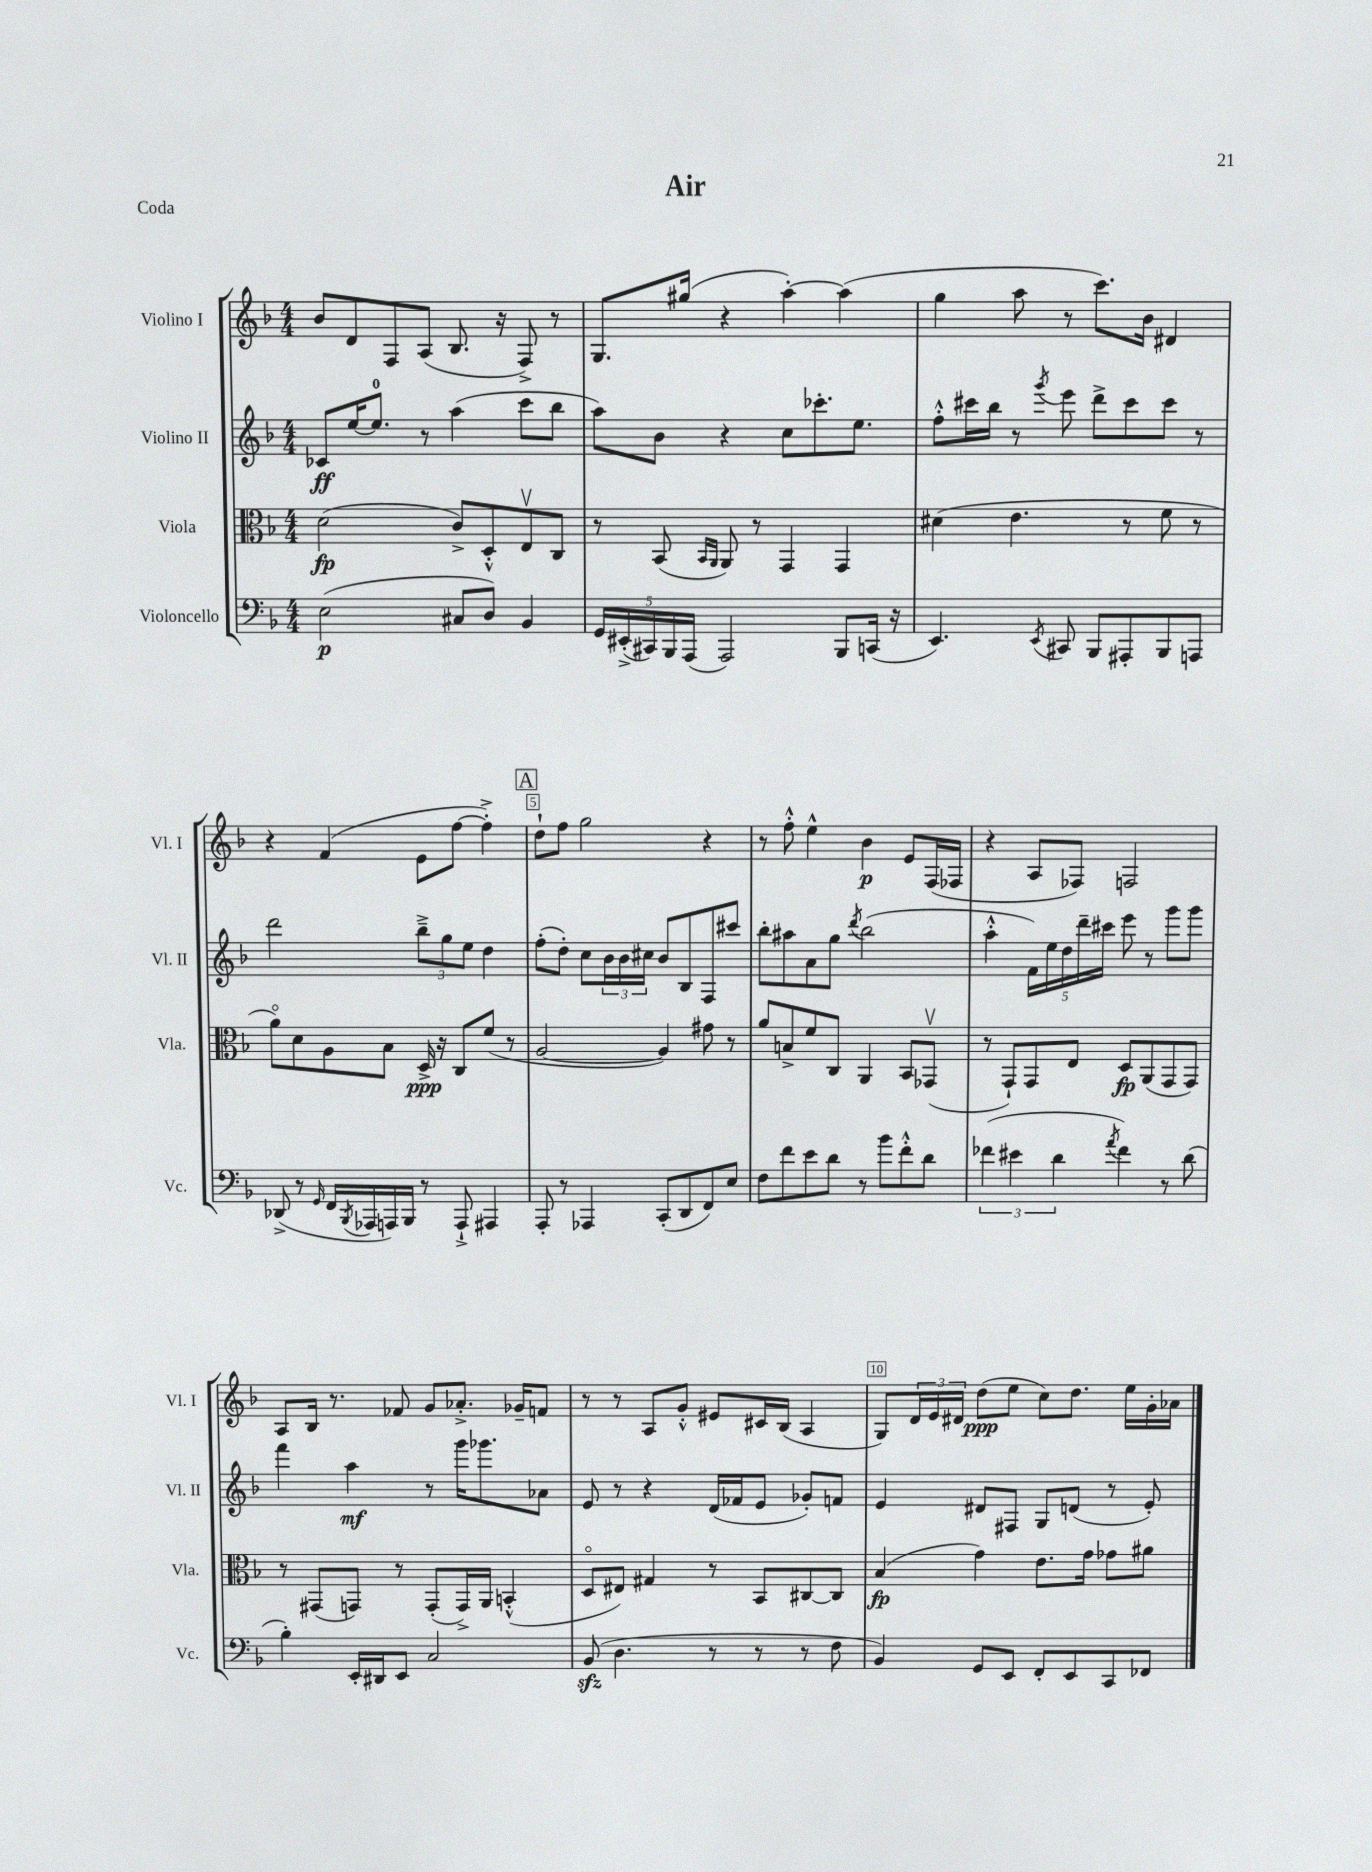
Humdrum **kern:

**kern	**dynam	**kern	**dynam	**kern	**dynam	**kern	**dynam
*part4	*part4	*part3	*part3	*part2	*part2	*part1	*part1
*staff4	*staff4	*staff3	*staff3	*staff2	*staff2	*staff1	*staff1
*I"Violoncello	*	*I"Viola	*	*I"Violino II	*	*I"Violino I	*
*I'Vc.	*	*I'Vla.	*	*I'Vl. II	*	*I'Vl. I	*
*clefF4	*	*clefC3	*	*clefG2	*	*clefG2	*
*k[b-]	*	*k[b-]	*	*k[b-]	*	*k[b-]	*
*M4/4	*	*M4/4	*	*M4/4	*	*M4/4	*
=1	=1	=1	=1	=1	=1	=1	=1
(2E\	p	(2d\	fp	8c-X/L	ff	8b-/L	.
.	.	.	.	[16ee/K	.	8d/	.
.	.	.	.	8.ee/J]	.	.	.
.	.	.	.	.	.	8F/	.
.	.	.	.	8r	.	(8A/J	.
8C#X/L	.	8c^/L)	.	(4aa\	.	8.B-/	.
8D/J)	.	8D'^^/	.	.	.	.	.
.	.	.	.	.	.	16r	.
4BB-/	.	8Ev/	.	8ccc\L	.	8F^/)	.
.	.	8C/J	.	8bb-\J	.	8r	.
=2	=2	=2	=2	=2	=2	=2	=2
20GG/LL	.	8r	.	8aa\L)	.	8.G/L	.
(20EE#X'^/	.	.	.	.	.	.	.
20CC#X/)	.	.	.	.	.	.	.
.	.	(8BB-/	.	8b-\J	.	.	.
20BBB-/	.	.	.	.	.	.	.
.	.	.	.	.	.	(16gg#X/Jk	.
(20AAA/JJ	.	.	.	.	.	.	.
.	.	16qqBB-/LL	.	.	.	.	.
.	.	16qqAA/JJ	.	.	.	.	.
2AAA/)	.	8AA/)	.	4r	.	4r	.
.	.	8r	.	.	.	.	.
.	.	4GG/	.	8cc\L	.	[4aa'\)	.
.	.	.	.	8.ccc-X'\	.	.	.
8BBB-/L	.	4GG/	.	.	.	(4aa\]	.
.	.	.	.	8.ee\J	.	.	.
(16CCn/Jk	.	.	.	.	.	.	.
16r	.	.	.	.	.	.	.
=3	=3	=3	=3	=3	=3	=3	=3
4.EE/)	.	(4d#X\	.	8ff'^^\L	.	4gg\	.
.	.	.	.	16ccc#X\L	.	.	.
.	.	.	.	16bb-\JJ	.	.	.
.	.	4.e\	.	8r	.	8aa\	.
8qEE/	.	.	.	8qggg/	.	.	.
8CC#X/	.	.	.	8eee\	.	8r	.
8BBB-/L	.	.	.	8ddd^\L	.	8.ccc\L)	.
8AAA#X'/	.	8r	.	8ccc#\	.	.	.
.	.	.	.	.	.	16b-\Jk	.
8BBB-/	.	8f\	.	8ccc#\J	.	4d#X/	.
8AAAn/J	.	8r	.	8r	.	.	.
!!LO:LB:g=z
=4	=4	=4	=4	=4	=4	=4	=4
(8DD-X^/	.	8a\L)	.	2ddd\	.	4r	.
8r	.	8d\	.	.	.	.	.
16qqGG/	.	.	.	.	.	.	.
16FF/LL	.	8A\	.	.	.	(4f/	.
8qBBB-/	.	.	.	.	.	.	.
16AAA-X/	.	.	.	.	.	.	.
16AAAn/)	.	8B-\J	.	.	.	.	.
16BBB-/JJ	.	.	.	.	.	.	.
8r	.	16D^/	ppp	12bb-~^\L	.	8e\L	.
.	.	16r	.	.	.	.	.
.	.	.	.	12gg\	.	.	.
8AAA`^/	.	8C/L	.	.	.	[8ff\J	.
.	.	.	.	12ee\J	.	.	.
4AAA#X/	.	(8f/J	.	4dd\	.	4ff'^\])	.
.	.	8r	.	.	.	.	.
!!LO:REH:place=s1:t=A
=5	=5	=5	=5	=5	=5	=5	=5
8AAA'/	.	[2A/	.	(8ff'\L	.	8dd`\L	.
8r	.	.	.	8dd'\J)	.	8ff\J	.
4AAA-X/	.	.	.	8cc\L	.	2gg\	.
.	.	.	.	24b-\L	.	.	.
.	.	.	.	24b-\	.	.	.
.	.	.	.	24cc#X\JJ	.	.	.
(8CC'/L	.	4A/])	.	8b-/L	.	.	.
8DD/	.	.	.	8B-/	.	.	.
8FF/)	.	8g#X\	.	8F/	.	4r	.
8E/J	.	8r	.	8ccc#X/J	.	.	.
=6	=6	=6	=6	=6	=6	=6	=6
8F\L	.	8a/L	.	8bb-'\L	.	8r	.
8f\	.	8Bn^/	.	8aa#X\	.	8ff'^^\	.
8e\	.	8f/	.	8a\	.	4ee^^\	.
8d\J	.	8C/J	.	8gg\J	.	.	.
.	.	.	.	8qddd/	.	.	.
8r	.	4AA/	.	(2bb-\	.	4b-\	p
8b-\L	.	.	.	.	.	.	.
8f'^^\	.	8BB-/L	.	.	.	8e/L	.
8d\J	.	(8GG-Xv/J	.	.	.	(16F/L	.
.	.	.	.	.	.	16F-X/JJ	.
=7	=7	=7	=7	=7	=7	=7	=7
(6f-X\	.	8r	.	4aa'^^\	.	4r	.
.	.	8GG`/L)	.	.	.	.	.
6e#X\	.	.	.	.	.	.	.
.	.	8GG/	.	20f\LL)	.	8A/L	.
.	.	.	.	20ee\	.	.	.
6d\	.	.	.	.	.	.	.
.	.	.	.	20dd\	.	.	.
.	.	8E/J	.	.	.	8F-X/J)	.
.	.	.	.	20ddd~\	.	.	.
.	.	.	.	20ccc#X\JJ	.	.	.
8qa/	.	.	.	.	.	.	.
4f-\)	.	8D/L	fp	8eee\	.	2Fn/	.
.	.	(8AA/	.	8r	.	.	.
8r	.	8GG/	.	8ggg\L	.	.	.
(8d\	.	8GG/J)	.	8ggg\J	.	.	.
!!LO:LB:g=z
=8	=8	=8	=8	=8	=8	=8	=8
4B-'\)	.	8r	.	4fff\	.	8A/L	.
.	.	(8GG#X/L	.	.	.	16B-/Jk	.
.	.	.	.	.	.	8.r	.
16EE'/LL	.	8GGn/J)	.	4aa\	mf	.	.
16DD#X/J	.	.	.	.	.	.	.
8EE/J	.	8r	.	.	.	8f-X/	.
2C/	.	(8GG'/L	.	8r	.	8g/L	.
.	.	16GG^/L)	.	16ggg\KL	.	8.a-X'^/J	.
.	.	16AA/JJ	.	8.ggg-X\	.	.	.
.	.	(4BBn'^^/	.	.	.	.	.
.	.	.	.	.	.	16g-X~/KL	.
.	.	.	.	8a-X\J	.	8fn/J	.
=9	=9	=9	=9	=9	=9	=9	=9
(8BB-zz/	.	8D/L	.	8e/	.	8r	.
4.D\	.	8E#X/J)	.	8r	.	8r	.
.	.	4G#X/	.	4r	.	8A/L	.
.	.	.	.	.	.	8g'^^/J	.
8r	.	8r	.	(16d/LL	.	8e#X/L	.
.	.	.	.	16f-X/J	.	.	.
8r	.	8BB-/L	.	8e/J	.	16c#X/L	.
.	.	.	.	.	.	(16B-/JJ	.
8r	.	[8C#X/	.	8g-X'/L)	.	4A/	.
8F\	.	8C#/J]	.	8fn/J	.	.	.
=10	=10	=10	=10	=10	=10	=10	=10
4BB-/)	.	(4B-/	fp	4e/	.	8G/L)	.
.	.	.	.	.	.	24d/L	.
.	.	.	.	.	.	24e/	.
.	.	.	.	.	.	24d#X/JJ	.
8GG/L	.	4g\)	.	8d#X/L	.	(8dd\L	ppp
8EE/J	.	.	.	8F#X/J	.	8ee\J	.
8FF'/L	.	8.e\L	.	8G/L	.	8cc\L)	.
8EE/	.	.	.	(8dn/J	.	8.dd\J	.
.	.	16g\Jk	.	.	.	.	.
8CC/	.	8g-X\L	.	8r	.	.	.
.	.	.	.	.	.	16ee\LL	.
8FF-X/J	.	8a#X\J	.	8e'/)	.	16g'\	.
.	.	.	.	.	.	16a-X\JJ	.
==	==	==	==	==	==	==	==
*-	*-	*-	*-	*-	*-	*-	*-
